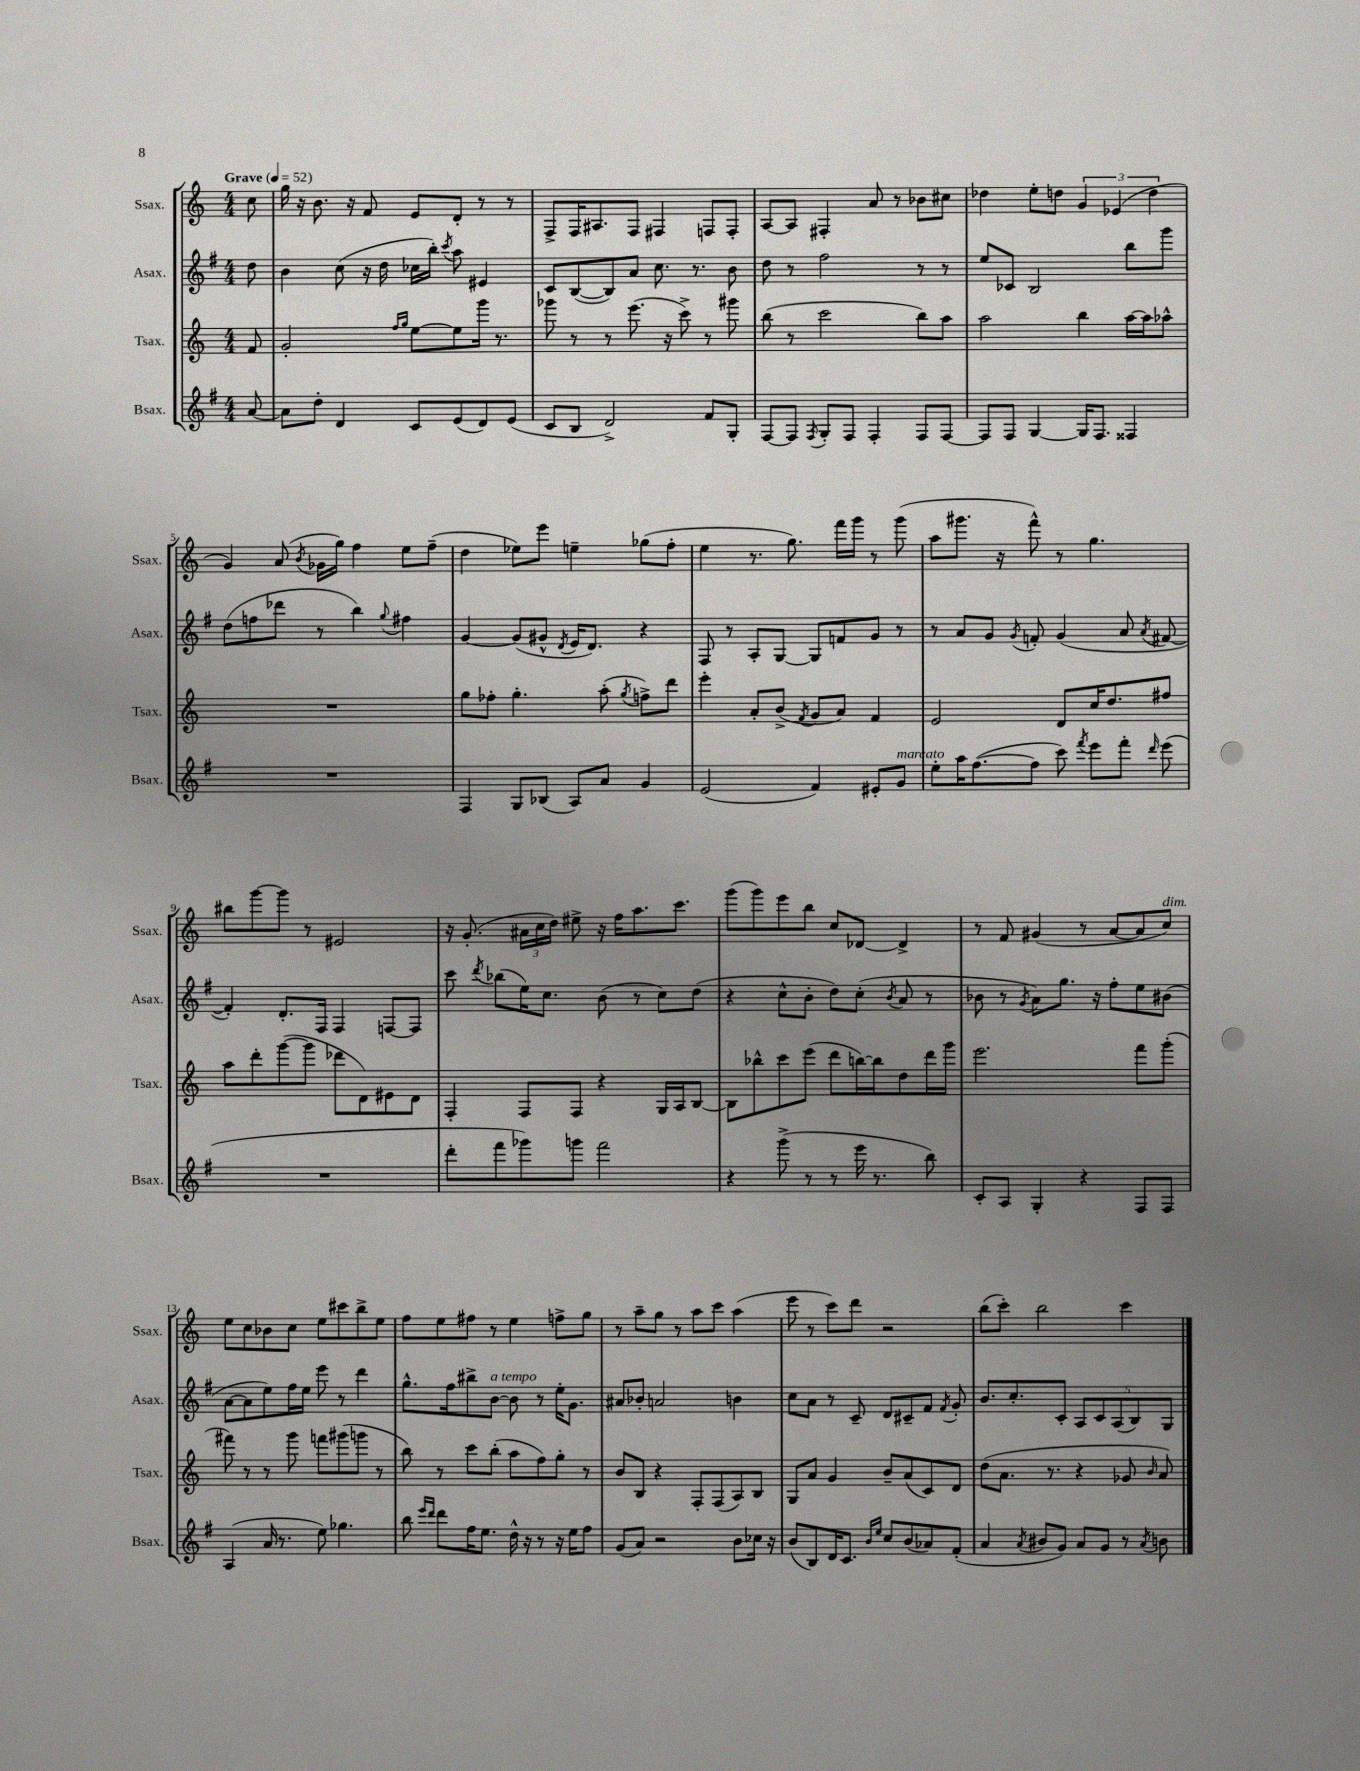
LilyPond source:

<<
\new StaffGroup <<
\new Staff = "s0" \with { instrumentName = "Ssax." shortInstrumentName = "Ssax." } {
    \clef treble \key c \major \numericTimeSignature \time 4/4 \partial 8 \tempo "Grave" 4 = 52
    \autoBeamOff c''8 |
    g''16 r16 b'8. r16 f'8 e'8[ d'8]-. r8 r8 |
    f8[-> f16 ais8. f8] fis4 f8[ f8]-. |
    a8[~ a8] fis4-. a'8 r8 bes'8[ cis''8] |
    des''4 e''8[-. d''8] \tuplet 3/2 { g'4 ees'4( d''4 } |
    g'4) a'8( \acciaccatura { b'8 } ges'16[ g''16]) f''4 e''8[ f''8]--( |
    d''4 ees''8[) e'''8] e''4-- ges''8[( f''8]-. |
    e''4 r8. g''8.) f'''16[ g'''16] r8 g'''8( |
    a''8[ gis'''8.] r16 f'''8-^) r8 g''4. |
    bis''8[ g'''8~ g'''8] r8 eis'2 |
    r16 g'8.-.( \tuplet 3/2 { ais'16[ c''16 d''16]) } eis''8-> r16 f''16[ a''8. c'''8.] |
    g'''8[( g'''8) e'''8 b''8] c''8[ des'8]~ des'4-> |
    r8 f'8 gis'4( r8 a'8[~ a'8 c''8]^\markup { \italic "dim." }) |
    e''8[ c''8 bes'8 c''8] e''8[ cis'''8 b''8-> e''8] |
    f''8[ e''8 fis''8] r8 e''4 f''8[-> g''8] |
    r8 a''8[-- g''8] r8 a''8[ c'''8] a''4( |
    e'''8 r8 c'''8[) d'''8] r2 |
    b''8[( c'''8]-.) b''2 c'''4 \bar "|." |
}
\new Staff = "s1" \with { instrumentName = "Asax." shortInstrumentName = "Asax." } {
    \clef treble \key g \major \numericTimeSignature \time 4/4 \partial 8
    \autoBeamOff d''8 |
    b'4 c''8( r16 d''16 ces''16[ b''16]-.) \acciaccatura { c'''8 } a''8 eis'4 |
    c'8[ b8~( b8) a'8] c''8. r8. b'8 |
    d''8 r8 fis''2 r8 r8 |
    e''8[ ces'8] b2 b''8[ g'''8] |
    d''8[( f''8 des'''8] r8 b''4) \appoggiatura { g''8 } fis''4 |
    g'4~ g'8[( gis'8]-^ \acciaccatura { d'8 } e'16[ d'8.]) r4 |
    fis8 r8 a8[-. g8]~ g8[ f'8 g'8] r8 |
    r8 a'8[ g'8] \acciaccatura { g'8 } f'8-. g'4( a'8 \acciaccatura { a'8 } fis'8~ |
    fis'4-.) d'8.[-. fis16] fis4 f8[~ f8] |
    c'''8 \acciaccatura { d'''8 } bes''8[( e''16) c''8.] b'8( r8 c''8[) d''8]( |
    r4 c''8[-^ b'8]-. d''8[) c''8]-.( \acciaccatura { b'8 } a'8 r8 |
    bes'8 r8 \acciaccatura { g'8 } a'8[) g''8.] r16 fis''8[-. e''8 bis'8]( |
    a'8[~ a'8 e''8) fis''16 e''16] e'''8 r8 d'''4 |
    g''8.[-^ fis''16 bis''8-> b'8]~^\markup { \italic "a tempo" } b'8 r8 e''16[-. g'8.] |
    ais'8[ bes'8]-. a'2 b'4 |
    c''8[ a'8] r8 c'8-- d'8[ cis'8-- fis'8] \acciaccatura { fis'8 } g'8-. |
    b'8.[ c''8.-. c'8]-. \tuplet 5/4 { a8[ c'8 a8( b8) g8] } \bar "|." |
}
\new Staff = "s2" \with { instrumentName = "Tsax." shortInstrumentName = "Tsax." } {
    \clef treble \key c \major \numericTimeSignature \time 4/4 \partial 8
    \autoBeamOff f'8 |
    g'2-. \grace { f''16[ g''16] } e''8[~ e''8 g'''16] r8. |
    ges'''8 r8 r8 e'''8.( r16 c'''8->) r8 gis'''8 |
    b''8( r8 c'''2 b''8[) a''8] |
    a''2 b''4 a''16[~ a''16 aes''8]-^ |
    R1 |
    g''8[ fes''8]-. g''4.-. a''8-.( \acciaccatura { g''8 } f''8[->) d'''8] |
    e'''4-. a'8[-. b'8]->( \acciaccatura { f'8 } g'8[ a'8]) f'4 |
    e'2 d'8[ c''16 d''8. fis''8] |
    a''8[ d'''8-. g'''8~( g'''8] des'''8[ d'8) eis'8 d'8] |
    f4-. f8[ f8] r4 g16[ a16 b8]~ |
    b8[ bes''8-^ c'''8 e'''8]( d'''8[ b''16~) b''16 d''8 d'''16 g'''16] |
    e'''2. f'''8[ g'''8]-.( |
    fis'''8) r8 r8 g'''8 f'''8[ gis'''8( g'''8] r8 |
    b''8) r8 c'''8[ b''8]-.( a''8[ f''8) g''8]-. r8 |
    b'8[ b8] r4 f8[-. f8( a8) b8] |
    g8[ a'8] g'4 b'8[-- a'8( c'8) d'8] |
    d''8[( a'8.] r8. r4 ges'8 \grace { b'16 } a'8) \bar "|." |
}
\new Staff = "s3" \with { instrumentName = "Bsax." shortInstrumentName = "Bsax." } {
    \clef treble \key g \major \numericTimeSignature \time 4/4 \partial 8
    \autoBeamOff a'8~ |
    a'8[ d''8]-. d'4 c'8[ e'8( d'8) e'8]( |
    c'8[ b8] d'2->) fis'8[ g8]-. |
    fis8[~ fis8] \acciaccatura { fis8 } g8[-. fis8] fis4-. fis8[ fis8]~ |
    fis8[ fis8] g4~ g16[ fis8.] fisis4 |
    R1 |
    fis4 g8[ bes8]( a8[) a'8] g'4 |
    e'2( fis'4) eis'8[-. g'8]^\markup { \italic "marcato" } |
    e''8[-. a''16 fis''8.~( fis''8] c'''8) \acciaccatura { fis'''8 } e'''8[ fis'''8]-. \grace { d'''16 } e'''8( |
    R1 |
    d'''8[-. fis'''8 ges'''8) g'''8] fis'''2 |
    r4 g'''8->( r8 r8 e'''16 r8. b''8) |
    c'8[-. a8] g4-. r4 fis8[ fis8] |
    a4( a'16 r8. e''8) ges''4. |
    b''8 \grace { e'''16[ d'''16] } d'''8[ fis''16 e''8.] d''16-^ r16 r8 r16 e''16[ fis''8] |
    g'8[( a'8]) r2 b'8[ ces''16] r16 |
    b'8[( b8) d'16 c'8.] \grace { b'16[ e''16] } c''8[ b'8( aes'8) fis'8]-.( |
    a'4 \acciaccatura { a'8 } bis'8[ g'8]) a'8[ g'8] r8 \acciaccatura { a'8 } b'8 \bar "|." |
}
>>
>>
